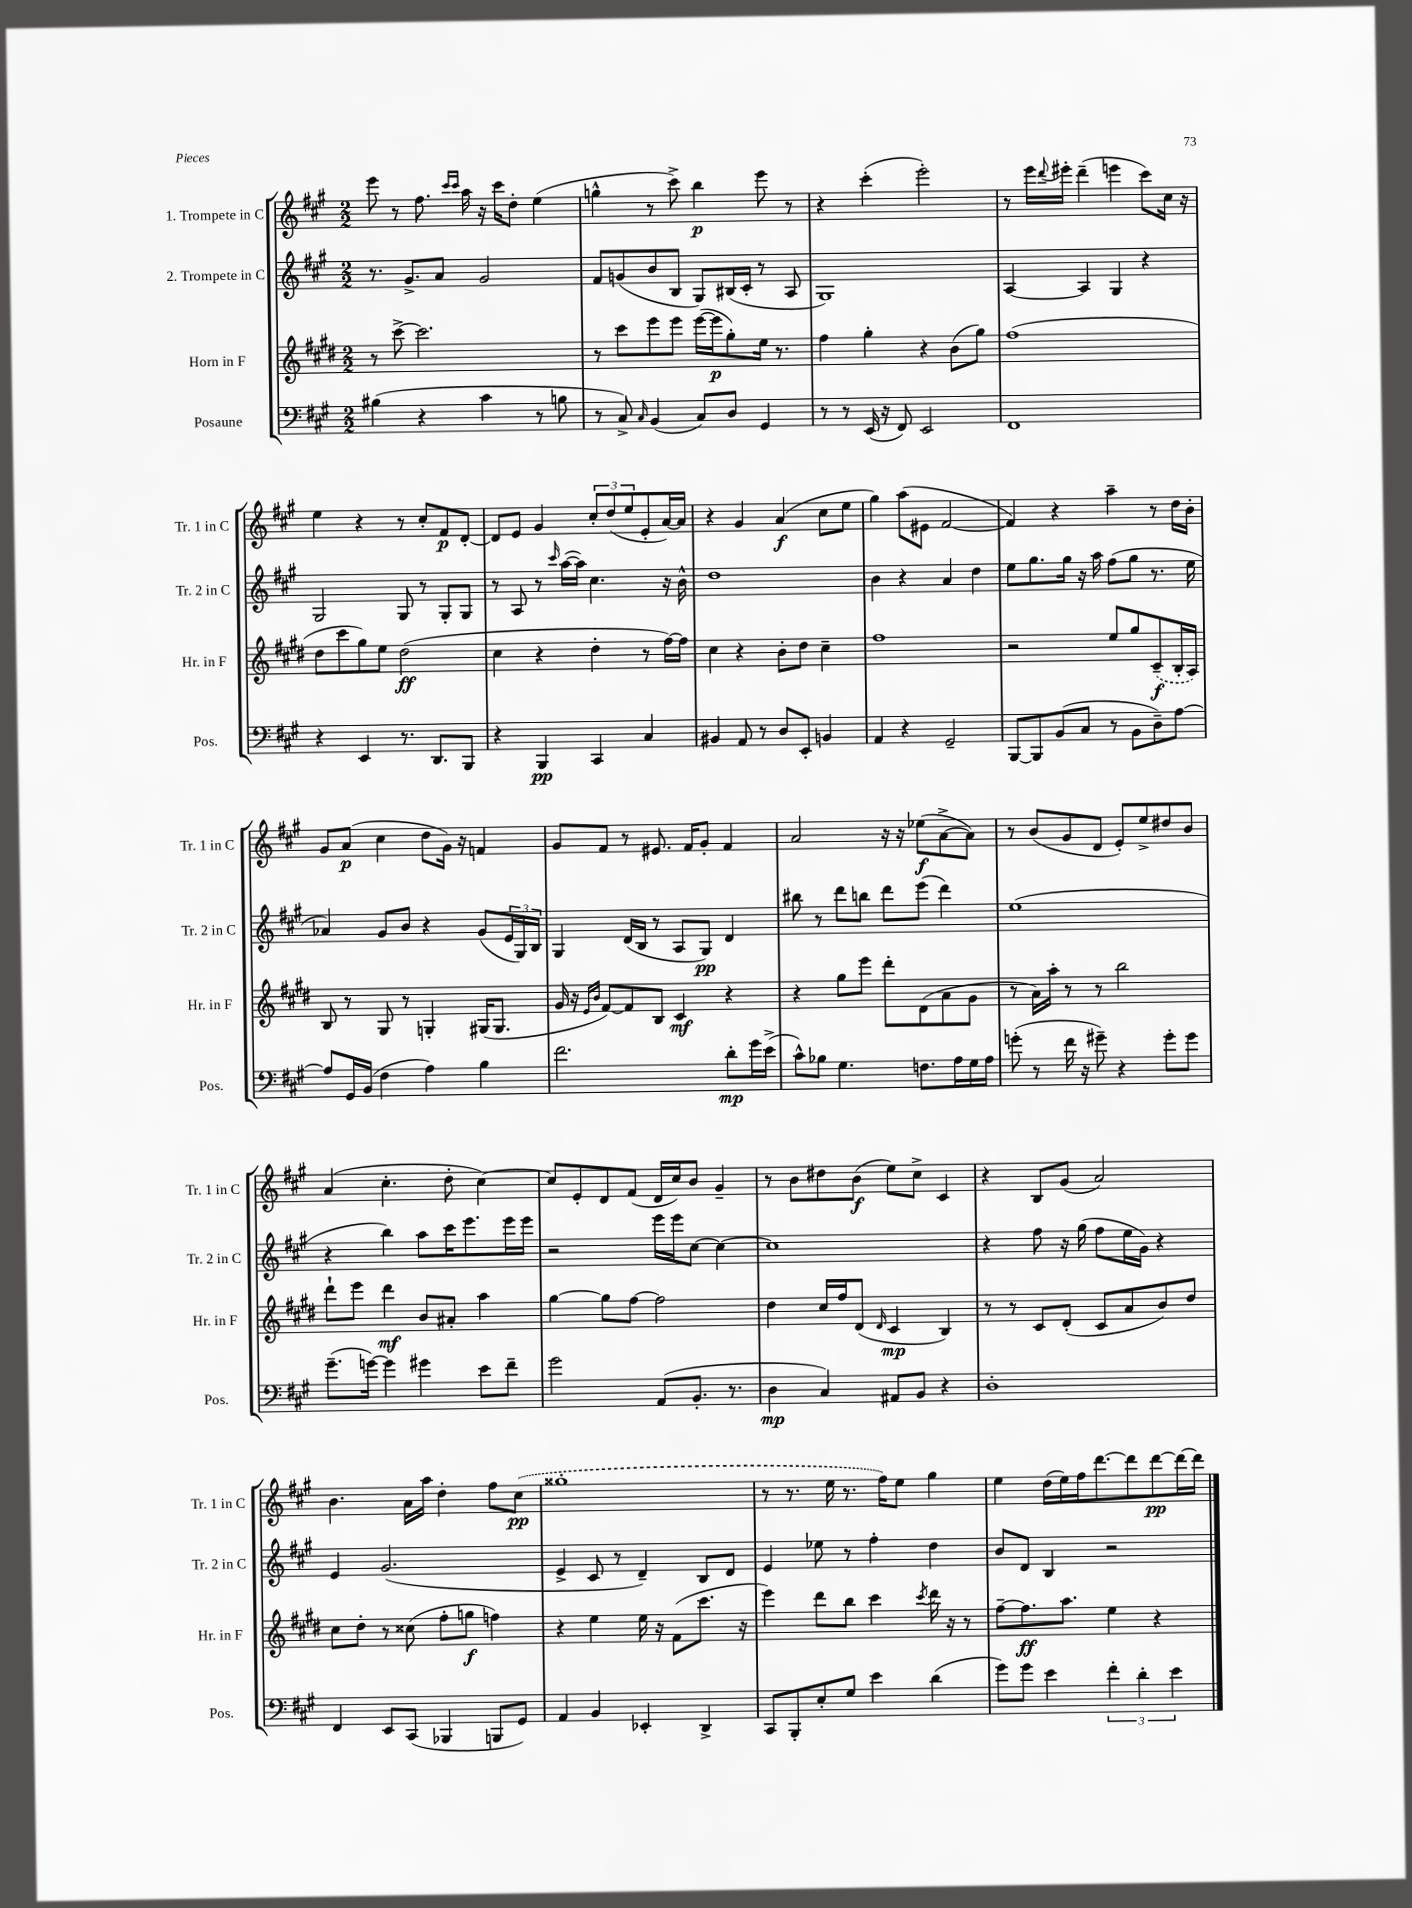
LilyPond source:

<<
\new StaffGroup <<
\new Staff = "s0" \with { instrumentName = "1. Trompete in C" shortInstrumentName = "Tr. 1 in C" } {
    \clef treble \key a \major \numericTimeSignature \time 2/2
    e'''8 r8 fis''8. \grace { cis'''16 cis'''16 } a''16 r16 cis'''16 d''8-. e''4( |
    g''4-^ r8 cis'''8->) b''4\p e'''8 r8 |
    r4 cis'''4-.( e'''2-.) |
    r8 e'''16 \appoggiatura { d'''8 } eis'''16-. d'''4--( e'''4 cis'''8) cis''16 r16 |
    e''4 r4 r8 cis''8-. fis'8\p d'8~-. |
    d'8 e'8 gis'4 \tuplet 3/2 { cis''8-. d''8( e''8 } e'8-. a'16~) a'16 |
    r4 gis'4 a'4\f( cis''8 e''8 |
    gis''4) a''8( eis'8 fis'2~ |
    fis'4) r4 a''4-- r8 d''16 b'16-. |
    gis'8 a'8\p( cis''4 d''8 gis'16) r16 f'4 |
    gis'8 fis'8 r8 eis'8. fis'16 gis'8-. fis'4 |
    a'2 r16 r16 ees''8\f( a'8~-> a'8) |
    r8 b'8( gis'8 d'8 e'8-.) e''8-> dis''8 b'8 |
    a'4( cis''4.-. d''8-. cis''4~) |
    cis''8 e'8-. d'8 fis'8( d'16 cis''16) b'8 gis'4-- |
    r8 b'8 dis''8 b'8\f( e''8) cis''8-> cis'4 |
    r4 b8 gis'8( a'2) |
    b'4. a'16 a''16 d''4-. fis''8 \once \slurDashed cis''8\pp( |
    gisis''1-. |
    r8 r8. e''16 r8. fis''16) e''8 gis''4 |
    e''4 d''16( e''16) fis''16 d'''8.~ d'''8 d'''8~\pp d'''16~ d'''16 \bar "|." |
}
\new Staff = "s1" \with { instrumentName = "2. Trompete in C" shortInstrumentName = "Tr. 2 in C" } {
    \clef treble \key a \major \numericTimeSignature \time 2/2
    r8. gis'8.-> a'8 gis'2 |
    fis'8 g'8( b'8 b8 gis8) bis16( cis'16-. r8 a8 |
    gis1) |
    a4~ a4 gis4 r4 |
    gis2 gis8 r8 gis8-. gis8 |
    r8 a8 r8 \grace { cis'''16 } a''16~( a''16) cis''4. r16 b'16-^ |
    d''1 |
    b'4 r4 a'4 d''4 |
    e''8 gis''8. gis''16 r16 a''16 fis''8( gis''8 r8. e''16 |
    aes'4) gis'8 b'8 r4 gis'8( \tuplet 3/2 { e'16 gis16) b16 } |
    gis4 d'16( b16 r8 a8 gis8\pp) d'4 |
    bis''8 r8 d'''8 b''8 d'''8 e'''8( d'''4) |
    e''1( |
    r4 b''4) a''8 cis'''16 e'''8. e'''16 e'''16 |
    r2 e'''16 e'''16 cis''8~ cis''4~ |
    cis''1 |
    r4 fis''8 r16 gis''16( fis''8 e''16 gis'16) r4 |
    e'4 gis'2.( |
    e'4-> cis'8 r8 d'4--) b8 d'8 |
    e'4 ees''8 r8 fis''4-. d''4 |
    b'8 d'8 b4 r2 \bar "|." |
}
\new Staff = "s2" \with { instrumentName = "Horn in F" shortInstrumentName = "Hr. in F" } {
    \clef treble \key e \major \numericTimeSignature \time 2/2
    r8 cis'''8~-> cis'''2. |
    r8 cis'''8 e'''8 e'''8 e'''16~( e'''16\p gis''8-.) e''16 r8. |
    fis''4 gis''4-. r4 b'8( gis''8) |
    fis''1( |
    dis''8 cis'''8 gis''8) e''8 dis''2\ff( |
    cis''4 r4 dis''4-. r8 fis''16~) fis''16 |
    cis''4 r4 b'8-. dis''8 cis''4-- |
    fis''1 |
    r2 e''8 gis''8 \once \slurDashed cis'8--\f( b16-. a16) |
    b8 r8 gis8 r8 g4-. gis16( gis8. |
    gis'16 r16 \grace { e'16 b'16 } fis'8~) fis'8 b8 cis'4\mf r4 |
    r4 gis''8 e'''8 dis'''8-. dis'8( a'8 gis'8 |
    r8 a'16) a''16-. r8 r8 b''2 |
    dis'''8-! e'''8 dis'''4\mf b'8 ais'8-. a''4 |
    gis''4~ gis''8 fis''8~ fis''2 |
    dis''4 cis''16 fis''16 dis'8( \grace { dis'16 } cis'4\mp b4) |
    r8 r8 cis'8 dis'8-.( cis'8 a'8 b'8) dis''8 |
    cis''8 dis''8-. r8 cisis''8( fis''8-. g''8\f f''4) |
    r4 e''4 e''16 r16 fis'8( cis'''8. r16 |
    e'''4) dis'''8 b''8 cis'''4 \acciaccatura { cis'''8 } dis'''16 r16 r8 |
    fis''8~-- fis''8.\ff a''8. e''4 r4 \bar "|." |
}
\new Staff = "s3" \with { instrumentName = "Posaune" shortInstrumentName = "Pos." } {
    \clef bass \key a \major \numericTimeSignature \time 2/2
    bis4( r4 cis'4 r8 b8 |
    r8 cis8->) \grace { cis16 } b,4( cis8) d8 gis,4 |
    r8 r8 e,16( r16 fis,8) e,2 |
    fis,1 |
    r4 e,4 r8. d,8. b,,8 |
    r4 b,,4\pp cis,4 cis4 |
    bis,4 a,8 r8 d8 e,8-. b,4 |
    a,4 r4 gis,2-- |
    b,,8~ b,,8 b,8( cis8 r8 b,8 d8--) a8~ |
    a8 gis,16 b,16( fis4 a4) b4 |
    fis'2. d'8-.\mp gis'16 e'16->( |
    cis'8-^) bes8 gis4. f8. a16 gis16 a16 |
    g'8-.( r8 fis'16 r16 gis'8--) r4 gis'8-. gis'8 |
    gis'8.--( g'16~) g'4 gis'4 e'8 fis'8-- |
    gis'2 a,8( b,8.-. r8. |
    d4\mp cis4) ais,8 b,8 r4 |
    d1-. |
    fis,4 e,8 cis,8( bes,,4 b,,8 gis,8) |
    a,4 b,4 ees,4-. d,4-> |
    cis,8 b,,8-. e8-. gis8 e'4 d'4( |
    gis'8) gis'8 e'4 \tuplet 3/2 { fis'4-. d'4-. e'4 } \bar "|." |
}
>>
>>
\layout { \context { \Score \remove "Bar_number_engraver" } }
